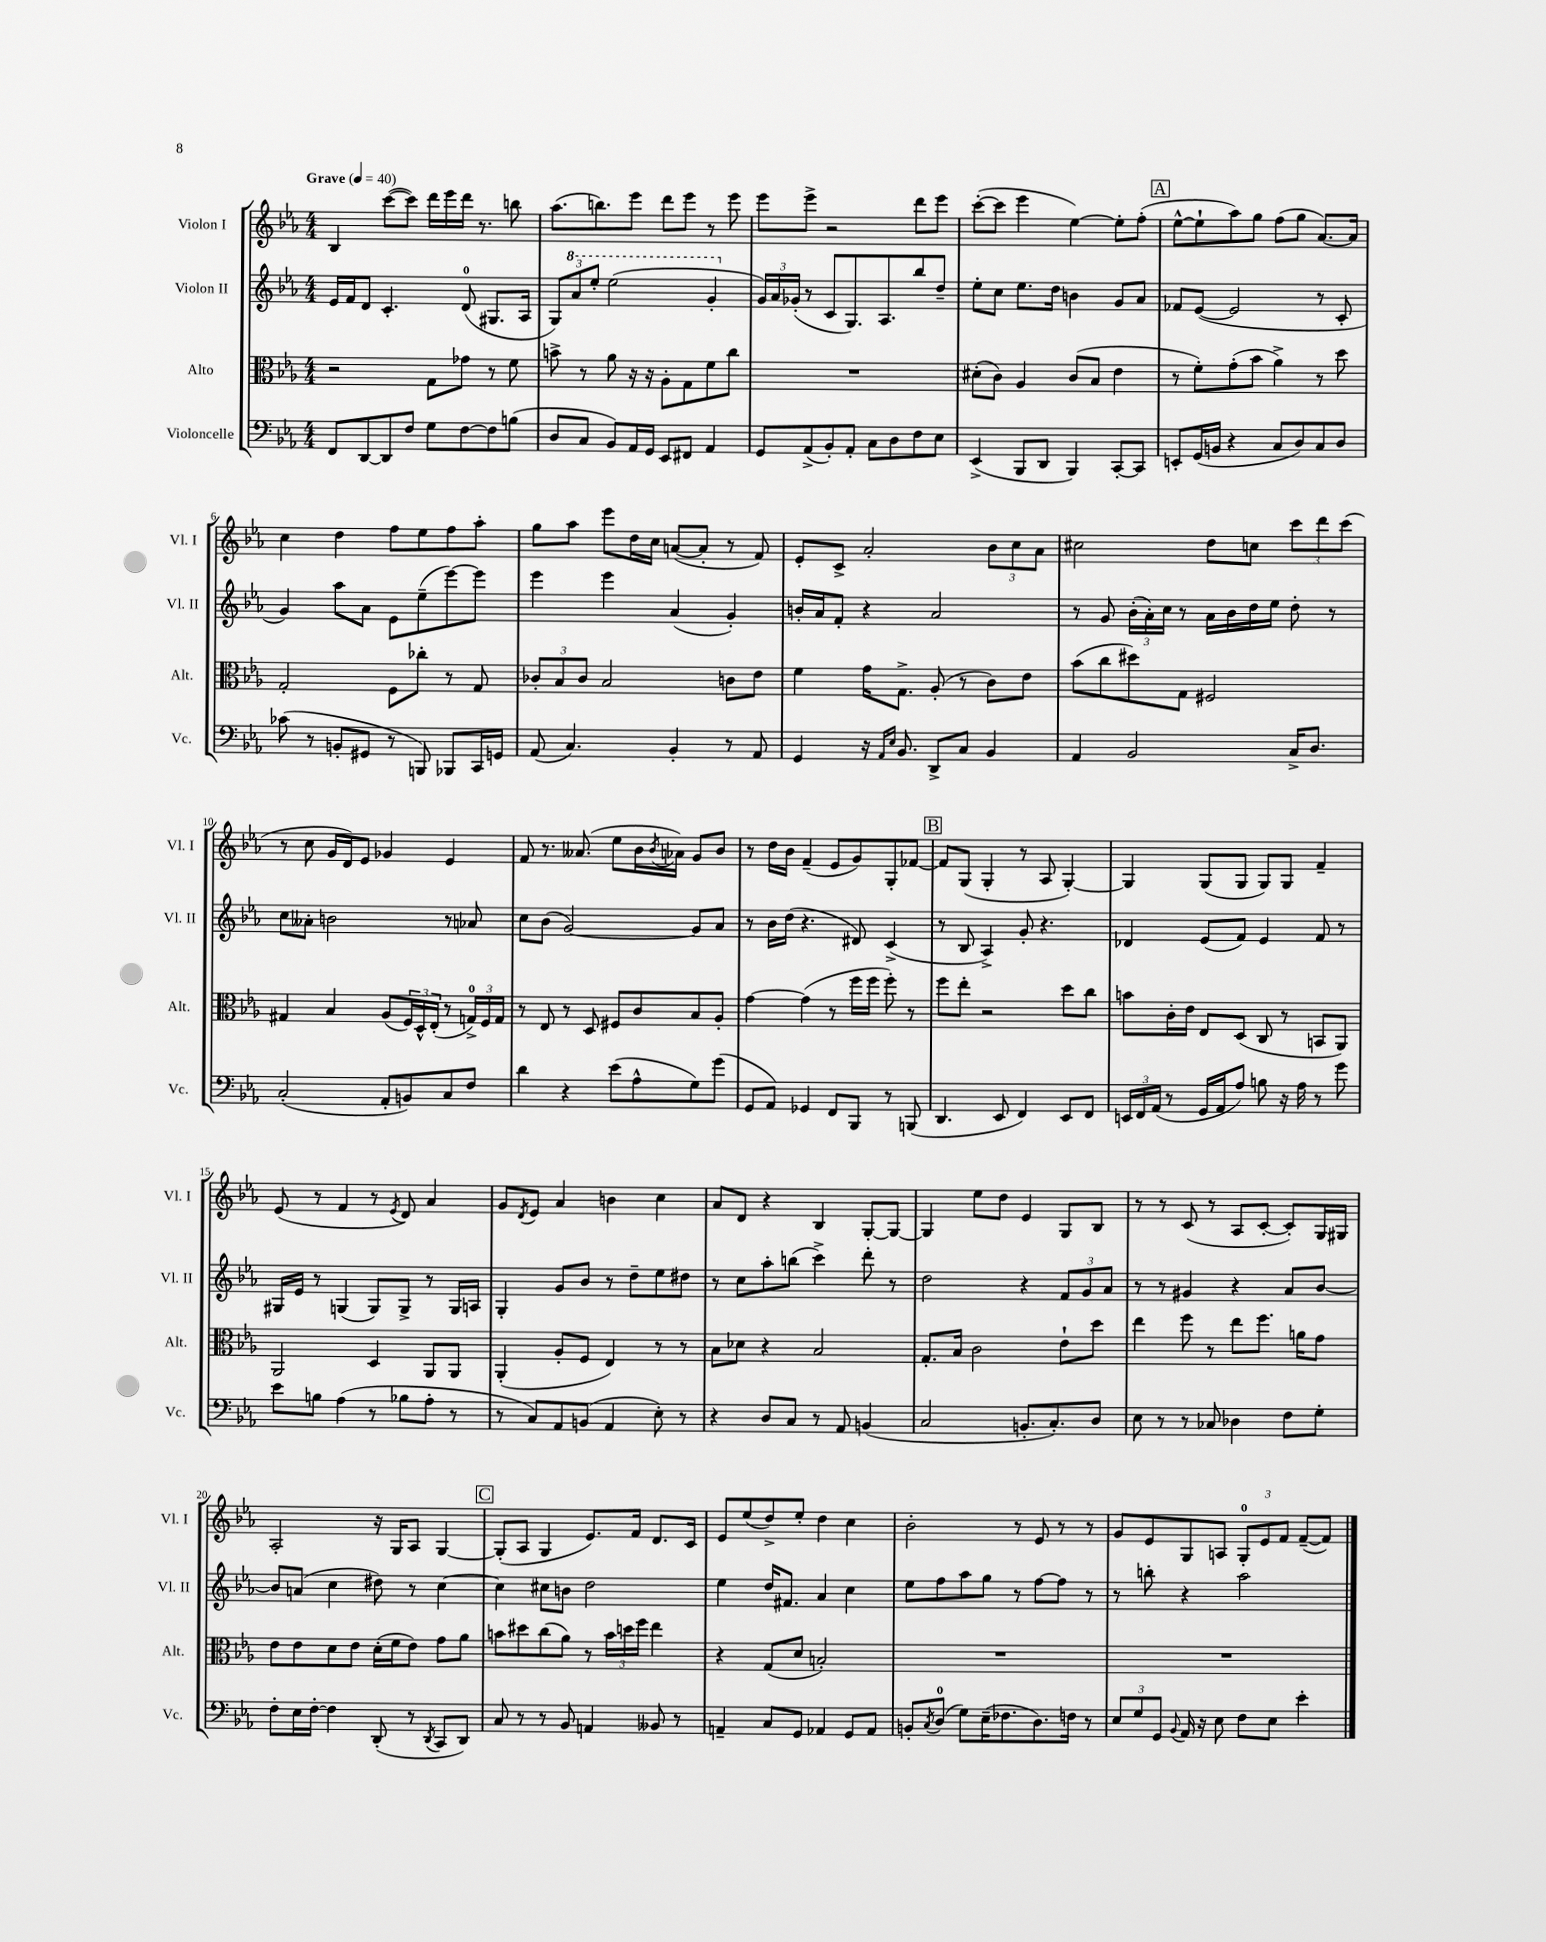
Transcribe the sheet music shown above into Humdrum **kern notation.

**kern	**kern	**kern	**kern
*part4	*part3	*part2	*part1
*staff4	*staff3	*staff2	*staff1
*I"Violoncelle	*I"Alto	*I"Violon II	*I"Violon I
*I'Vc.	*I'Alt.	*I'Vl. II	*I'Vl. I
*clefF4	*clefC3	*clefG2	*clefG2
*k[b-e-a-]	*k[b-e-a-]	*k[b-e-a-]	*k[b-e-a-]
*M4/4	*M4/4	*M4/4	*M4/4
*MM40	*MM40	*MM40	*MM40
=1	=1	=1	=1
!	!	!	!LO:TX:a:B:t=Grave
8FF/L	2r	16e-/LL	4B-/
.	.	16f/J	.
[8DD/	.	8d/J	.
8DD/]	.	4.c'/	([8ccc\L
8F/J	.	.	8ccc\J])
8G\L	8G\L	.	16ddd\LL
.	.	.	16eee-\
[8F\	8g-X\J	(8d/	16ddd\JJ
.	.	.	8.r
8F\]	8r	8.G#X/L	.
(8Bn\J	8f\	.	8bbn\
.	.	16A-/Jk	.
=2	=2	=2	=2
8D/L	8bn^\	12G/L)	(8.aa-\L
*	*	*8va	*
.	.	12aa-/	.
8C/J	8r	.	.
.	.	12eee-'/J	.
.	.	.	8.bbn\)
8BB-/L)	8a-\	(2eee-\	.
16AA-/L	16r	.	8eee-\J
16GG/JJ	16r	.	.
8EE-/L	8A-'\L	.	8ddd\L
8FF#X/J	8G\	.	8eee-\J
4AA-/	8f\	4gg'/	8r
.	8cc\J	.	8eee-\
=3	=3	=3	=3
*	*	*X8va	*
8GG/L	1r	24g/LL)	8eee-\L
.	.	24a-/	.
.	.	(24g-X'/JJ	.
(8AA-^/	.	8r	8eee-^\J
8BB-'/)	.	8c/L	2r
8AA-'/J	.	8.G/)	.
8C\L	.	.	.
.	.	8.A-/	.
8D\	.	.	.
8F\	.	8bb-/	8ddd\L
8E-\J	.	8dd~/J	8eee-\J
=4	=4	=4	=4
(4EE-^/	(8d#X'\L	8ee-'\L	([8ccc'\L
.	8c\J)	8cc\J	8ccc\J]
8BBB-/L	4A-/	8.ee-\L	4eee-\
8DD/J	.	.	.
.	.	16dd\Jk	.
4BBB-/)	(8c/L	4bn\	[4ee-\)
.	8B-/J	.	.
[8CC'/L	4e-\	8g/L	8ee-'\L]
8CC/J]	.	8a-/J	(8ff'\J
!!LO:REH:place=s1:t=A
=5	=5	=5	=5
8EEn'/L	8r	8f-X/L	[8ee-^^\L
(16GG/L	8f'\L)	([8e-/J	8ee-`\]
16BBn/JJ	.	.	.
4r	(8g'\	2e-/]	8aa-\)
.	8b-\J	.	8gg\J
8C/L	4a-^\)	.	(8ff\L
8D/)	.	.	8gg\J
8C/	8r	8r	[8.a-/L)
8D/J	8dd\	8c'/	.
.	.	.	16a-/Jk]
!!LO:LB:g=z
=6	=6	=6	=6
(8c-X\	2G'/	4g/)	4cc\
8r	.	.	.
8BBn'/L	.	8aa-\L	4dd\
8GG#X/J	.	8a-\J	.
8r	8F\L	8e-\L	8ff\L
8BBBn/)	8cc-X'\J	(8ee-~\	8ee-\
8BBB-X/L	8r	[8eee-\)	8ff\
16CC/L	8G/	8eee-\J]	8aa-'\J
16GGn/JJ	.	.	.
=7	=7	=7	=7
(8AA-/	12c-X'/L	4eee-\	8gg\L
.	12B-/	.	.
4.C/)	.	.	8aa-\J
.	12c-/J	.	.
.	2B-/	4eee-\	8eee-\L
.	.	.	16dd\L
.	.	.	16cc\JJ
4BB-'/	.	(4a-/	([8an/L
.	.	.	8a'/J]
8r	8cn\L	4g'/)	8r
8AA-/	8e-\J	.	8f/)
=8	=8	=8	=8
4GG/	4f\	16bn'/LL	8e-'/L
.	.	16a-/J	.
.	.	8f'/J	8c^/J
16r	16g\KL	4r	2a-'/
16qqAA-/LL	.	.	.
16qqE-/JJ	.	.	.
8.BB-/	8.G^\J	.	.
8DD^/L	(8A-'/	2a-/	.
8C/J	8r	.	.
4BB-/	8c\L)	.	12b-\L
.	.	.	12cc\
.	8e-\J	.	.
.	.	.	12a-\J
=9	=9	=9	=9
4AA-/	(8b-\L	8r	2cc#X\
.	8cc\	8g/	.
2BB-/	8dd#X\)	(24b-'\LL	.
.	.	24a-'\)	.
.	.	24cc\JJ	.
.	8G\J	8r	.
.	2F#X/	16a-\LL	8dd\L
.	.	16b-\	.
.	.	16dd\	8ccn\J
.	.	16ee-\JJ	.
16C^/KL	.	8dd'\	12ccc\L
8.D/J	.	.	.
.	.	.	12ddd\
.	.	8r	.
.	.	.	(12ccc\J
!!LO:LB:g=z
=10	=10	=10	=10
(2C'/	4G#X/	8cc\L	8r
.	.	8a--X'\J	8cc\
.	4B-/	2bn\	16g/LL
.	.	.	16d/J)
.	.	.	8e-/J
8AA-'/L	(8A-/L	.	4g-X/
8BBn/)	24F/L)	.	.
.	24D^^/	.	.
.	(24E-'/JJ	.	.
8C/	8r	8r	4e-/
8F/J	24Gn^/LL)	8a-X/	.
.	24F/	.	.
.	24G/JJ	.	.
=11	=11	=11	=11
4d\	8r	8cc\L	8f/
.	8E-/	(8b-\J	8.r
4r	8r	[2g/)	.
.	.	.	(8.a--X/
.	8D/	.	.
(8e-\L	8F#X/L	.	8ee-\L
8A-^^\	8c/	.	16b-\L
.	.	.	8qb-/
.	.	.	16a-X\JJ)
8G\)	8B-/	8g/L]	8g/L
(8g\J	8A-'/J	8a-/J	8b-/J
=12	=12	=12	=12
8GG/L	[4g\	8r	8r
8AA-/J)	.	16b-\LL	16dd\LL
.	.	(16dd\JJ	16b-\JJ
4GG-X/	(4g\]	4.r	(4f~/
8FF/L	8r	.	8e-/L
8BBB-/J	16ff\LL	8d#X/)	8g/)
.	16ff\JJ	.	.
8r	8ff'\)	(4c^/	8G'/
(8BBBn/	8r	.	[8f-X/J
!!LO:REH:place=s1:t=B
=13	=13	=13	=13
4.DD/	8ff\L	8r	8f-/L]
.	8ee-'\J	8B-/	(8G/J
.	2r	4A-^/)	4G'/
8EE-/	.	.	.
4FF/)	.	8g'/	8r
.	.	4.r	8A-/
8EE-/L	8dd\L	.	[4G'/)
8FF/J	8cc\J	.	.
=14	=14	=14	=14
24EEn/LL	8bn\L	4d-X/	4G/]
24FF/	.	.	.
(24AA-/JJ	.	.	.
8r	16c'\L	.	.
.	16e-\JJ	.	.
16GG/LL	8E-/L	(8e-/L	(8G/L
16AA-/J	.	.	.
8A-/J)	(8D/J	8f/J)	8G/J
8Bn\	8C/	4e-/	8G/L)
16r	8r	.	8G/J
16A-\	.	.	.
8r	8BBn/L	8f/	4f~/
8g\	8AA-/J)	8r	.
!!LO:LB:g=z
=15	=15	=15	=15
8e-\L	2AA-/	16G#X/LL	(8e-/
.	.	16e-/JJ	.
8Bn\J	.	8r	8r
(4A-\	.	(4Gn/	4f/
8r	4D/	8G/L)	8r
.	.	.	8qe-/
8B-X\L	.	8G^/J	8d/)
8A-'\J	8AA-/L	8r	4a-/
8r	8AA-/J	16G/LL	.
.	.	16An/JJ	.
=16	=16	=16	=16
8r	(4AA-'/	4G'/	8g/L
.	.	.	8qd/
8C/L)	.	.	8e-/J
8AA-/	8A-'/L	8g/L	4a-/
(8BBn/J	8F/J	8b-/J	.
4AA-/	4E-/)	8r	4bn\
.	.	8dd~\L	.
8E-'\)	8r	8ee-\	4cc\
8r	8r	8dd#X\J	.
=17	=17	=17	=17
4r	8B-\L	8r	8a-/L
.	8d-X\J	8cc\L	8d/J
8D/L	4r	8aa-'\	4r
8C/J	.	(8bbn\J	.
8r	2B-/	4ccc^\)	4B-/
8AA-/	.	.	.
(4BBn/	.	8ddd'\	[8G'/L
.	.	8r	8G/J_
=18	=18	=18	=18
2C/	8.G'/L	2dd\	4G/]
.	16B-/Jk	.	.
.	2c\	.	8ee-\L
.	.	.	8dd\J
8.BBn'/L	.	4r	4e-/
8.C'/)	.	.	.
.	8e-`\L	12f/L	8G/L
.	.	12g/	.
8D/J	8dd\J	.	8B-/J
.	.	12a-/J	.
=19	=19	=19	=19
8E-\	4ee-\	8r	8r
8r	.	8r	8r
8r	8ff\	4g#X/	(8c/
8C-X/	8r	.	8r
4D-X\	8ee-\L	4r	8A-/L
.	8.ff\J	.	[8c'/J
8F\L	.	8a-/L	8c'/L])
.	16an\KL	.	.
8G'\J	8g\J	[8b-/J	16G/L
.	.	.	16G#X/JJ
!!LO:LB:g=z
=20	=20	=20	=20
8F'\L	8e-\L	8b-/L]	2A-'/
16E-\L	8e-\	(8an/J	.
[16F'\JJ	.	.	.
4F\]	8d\	4cc\	.
.	8e-\J	.	.
(8DD'/	(16d'\LL	8dd#X\)	16r
.	16f\J	.	16G/KL
8r	8e-\J)	8r	8A-/J
8qDD/	.	.	.
8CC/L	8g\L	[4cc\	[4G/
8DD/J)	8a-\J	.	.
!!LO:REH:place=s1:t=C
=21	=21	=21	=21
8C/	8bn\L	4cc\]	(8G'/L]
8r	8dd#X\	.	8A-/J
8r	(8cc\	8cc#X\L	4G/
8BB-/	8a-\J)	8bn\J	.
4AAn/	8r	2dd\	8.e-/L)
.	24b\LL	.	.
.	24ddn\	.	.
.	.	.	16f/Jk
.	24ff\JJ	.	.
8BB--X/	4ee-\	.	8.d/L
8r	.	.	.
.	.	.	16c/Jk
=22	=22	=22	=22
4AAn~/	4r	4ee-\	8e-/L
.	.	.	(8ee-/
8C/L	(8G/L	16dd/KL	8dd^/)
.	.	8.f#X/J	.
8GG/J	8d/J	.	8ee-'/J
4AA-X/	2Bn'/)	4a-/	4dd\
8GG/L	.	4cc\	4cc\
8AA-/J	.	.	.
=23	=23	=23	=23
8BBn'/L	1r	8ee-\L	2b-'\
8qC/	.	.	.
(8D/J	.	8ff\	.
8G\L)	.	8aa-\	.
(16E-~\K	.	8gg\J	.
8.F-X\	.	.	.
.	.	8r	8r
8.D\)	.	[8ff\L	8e-/
.	.	8ff\J]	8r
16Fn\Jk	.	.	.
8r	.	8r	8r
=24	=24	=24	=24
12E-/L	1r	8r	8g/L
12G/	.	.	.
.	.	8bbn'\	8e-/
12GG/J	.	.	.
8qqBB-/	.	.	.
16AA-/	.	4r	8G/
16r	.	.	.
8E-\	.	.	8An/J
8F\L	.	2aa-\	12G'/L
.	.	.	12e-/
8E-\J	.	.	.
.	.	.	12f/J
4e-'\	.	.	([8f~/L
.	.	.	8f/J])
==	==	==	==
*-	*-	*-	*-
